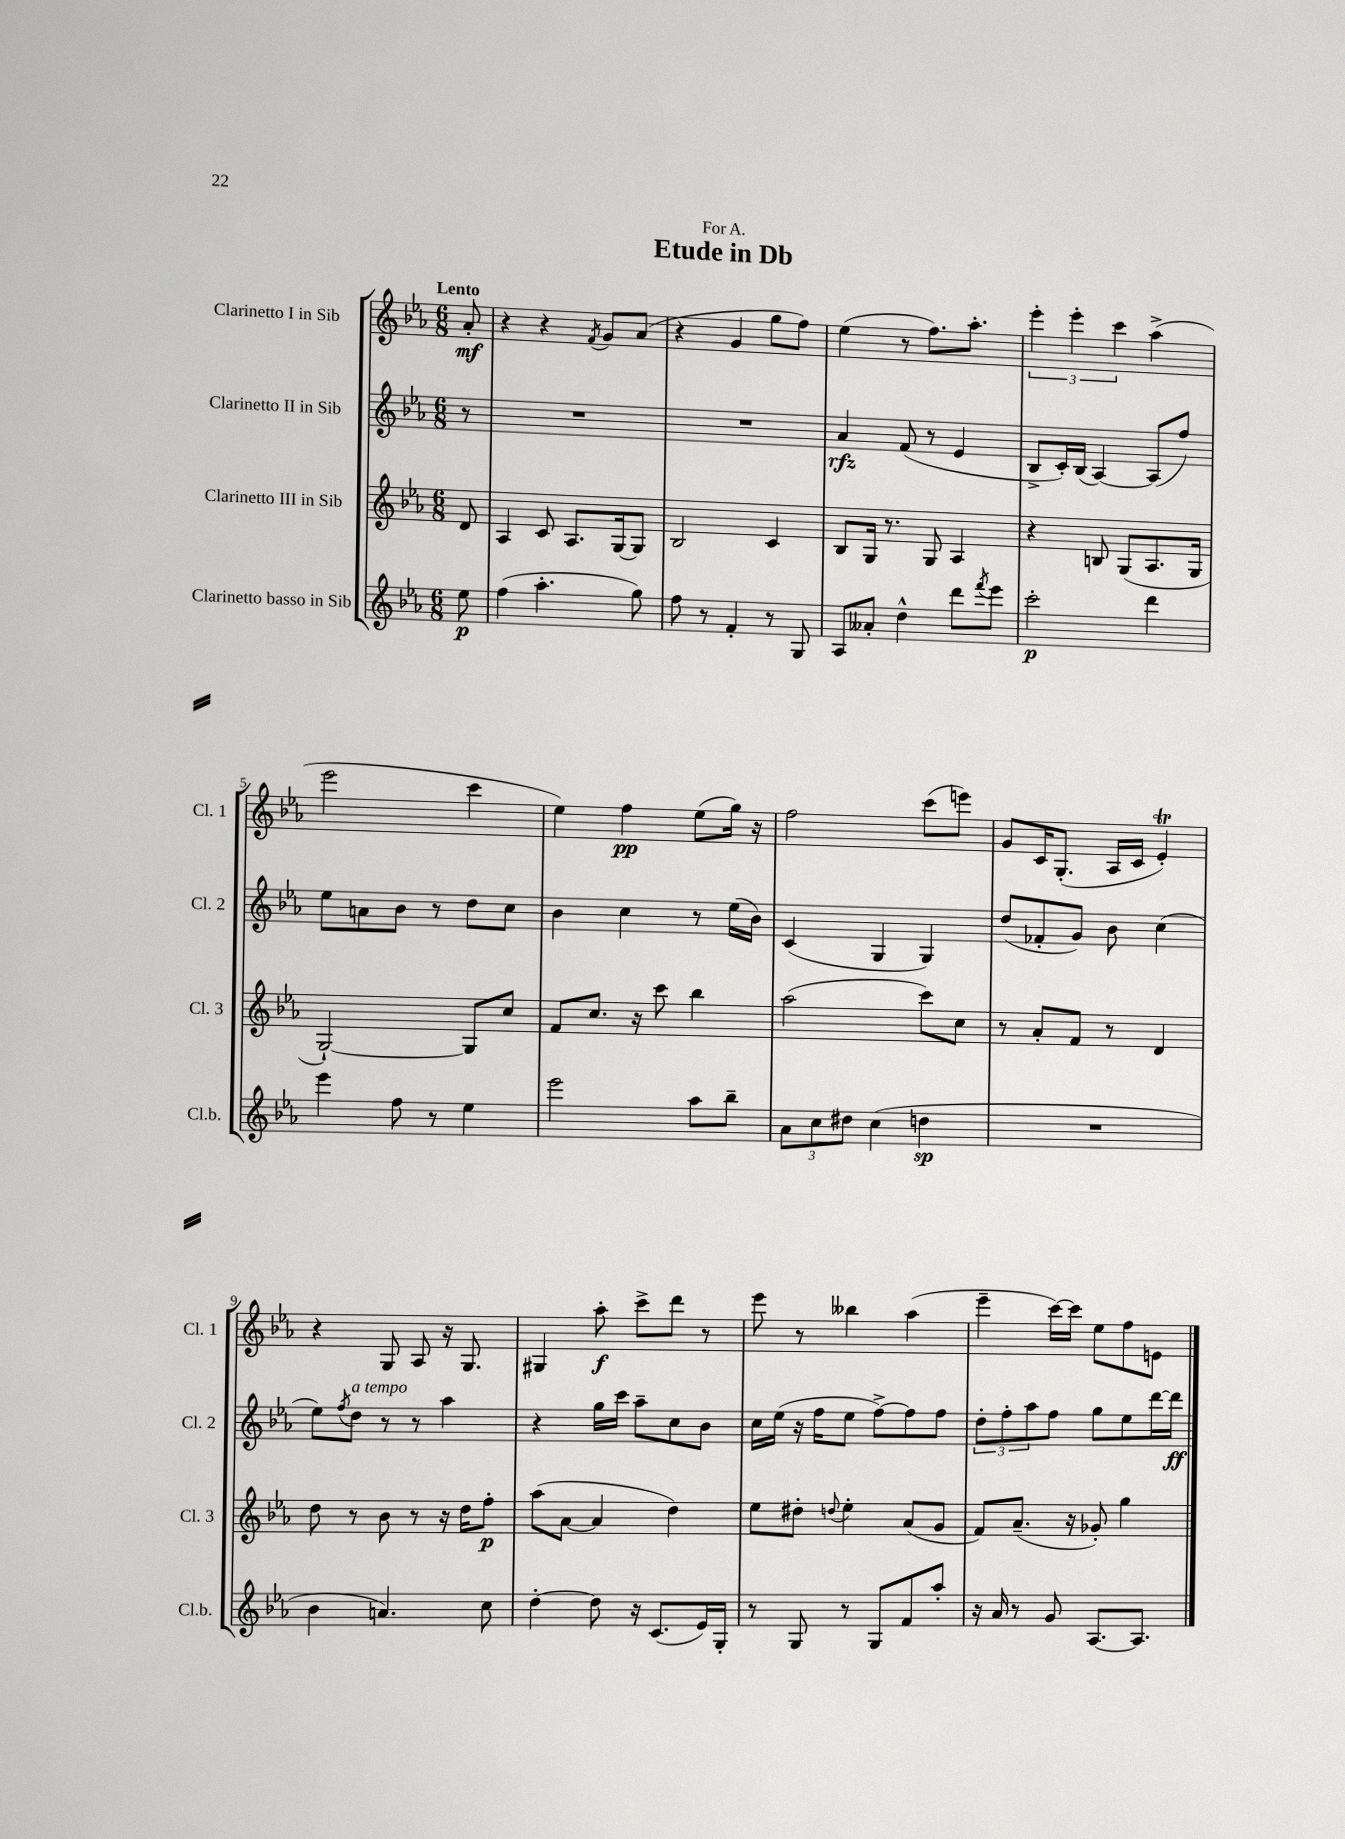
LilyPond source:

\header { title = "Etude in Db" dedication = "For A." }
<<
\new StaffGroup <<
\new Staff = "s0" \with { instrumentName = "Clarinetto I in Sib" shortInstrumentName = "Cl. 1" } {
    \clef treble \key ees \major \numericTimeSignature \time 6/8 \partial 8 \tempo "Lento"
    aes'8-.\mf |
    r4 r4 \acciaccatura { f'8 } g'8 aes'8( |
    r4 g'4 g''8 f''8) |
    ees''4( r8 f''8.) aes''8.-. |
    \tuplet 3/2 { ees'''4-. ees'''4-. c'''4 } aes''4->( |
    ees'''2 c'''4 |
    ees''4) f''4\pp ees''8( g''16) r16 |
    f''2 c'''8( e'''8) |
    g'8 c'16 g8.-.( aes16 c'16 ees'4-.\trill) |
    r4 g8 aes8 r16 g8. |
    gis4 aes''8-.\f c'''8-> d'''8 r8 |
    ees'''8 r8 beses''4 aes''4( |
    ees'''4-- c'''16~) c'''16 ees''8 f''8 e'8 \bar "|." |
}
\new Staff = "s1" \with { instrumentName = "Clarinetto II in Sib" shortInstrumentName = "Cl. 2" } {
    \clef treble \key ees \major \numericTimeSignature \time 6/8 \partial 8
    r8 |
    R2. |
    R2. |
    aes'4\rfz f'8( r8 ees'4 |
    bes8-> c'16-.) bes16( aes4~) aes8( f''8) |
    ees''8 a'8 bes'8 r8 d''8 c''8 |
    bes'4 c''4 r8 ees''16( bes'16) |
    c'4( g4 g4) |
    d''8( fes'8-. g'8) bes'8 c''4( |
    ees''8) \acciaccatura { f''8 } d''8^\markup { \italic "a tempo" } r8 r8 aes''4 |
    r4 g''16 c'''16 aes''8-- c''8 bes'8 |
    c''16 ees''16( r16 f''16 ees''8 f''8~->) f''8 f''8 |
    \tuplet 3/2 { d''8-. f''8-. aes''8 } f''8 g''8 ees''8 d'''16~ d'''16\ff \bar "|." |
}
\new Staff = "s2" \with { instrumentName = "Clarinetto III in Sib" shortInstrumentName = "Cl. 3" } {
    \clef treble \key ees \major \numericTimeSignature \time 6/8 \partial 8
    d'8 |
    aes4 c'8 aes8. g16~ g8 |
    bes2 c'4 |
    bes8 g16 r8. g8 aes4 |
    r4 b8 g8( aes8. g16 |
    g2~-!) g8 c''8 |
    f'8 c''8. r16 c'''8 bes''4 |
    aes''2( c'''8) c''8 |
    r8 aes'8-. f'8 r8 d'4 |
    d''8 r8 bes'8 r8 r16 d''16 f''8-.\p |
    aes''8( aes'8~ aes'4 d''4) |
    ees''8 dis''8-. \appoggiatura { d''8 } ees''4-. aes'8( g'8 |
    f'8) aes'8.--( r16 ges'8-.) g''4 \bar "|." |
}
\new Staff = "s3" \with { instrumentName = "Clarinetto basso in Sib" shortInstrumentName = "Cl.b." } {
    \clef treble \key ees \major \numericTimeSignature \time 6/8 \partial 8
    ees''8\p |
    f''4( aes''4.-. g''8) |
    f''8 r8 f'4-. r8 g8 |
    aes8 aeses'8-. d''4-^ d'''8 \acciaccatura { f'''8 } ees'''8 |
    c'''2-.\p d'''4 |
    ees'''4 f''8 r8 ees''4 |
    ees'''2 aes''8 bes''8-- |
    \tuplet 3/2 { aes'8 c''8 dis''8 } c''4( d''4\sp |
    R2. |
    bes'4 a'4.) c''8 |
    d''4~-. d''8 r16 c'8.( ees'16) g16-. |
    r8 g8 r8 g8 f'8 aes''8-. |
    r16 aes'16 r8 g'8 aes8.~ aes8. \bar "|." |
}
>>
>>
